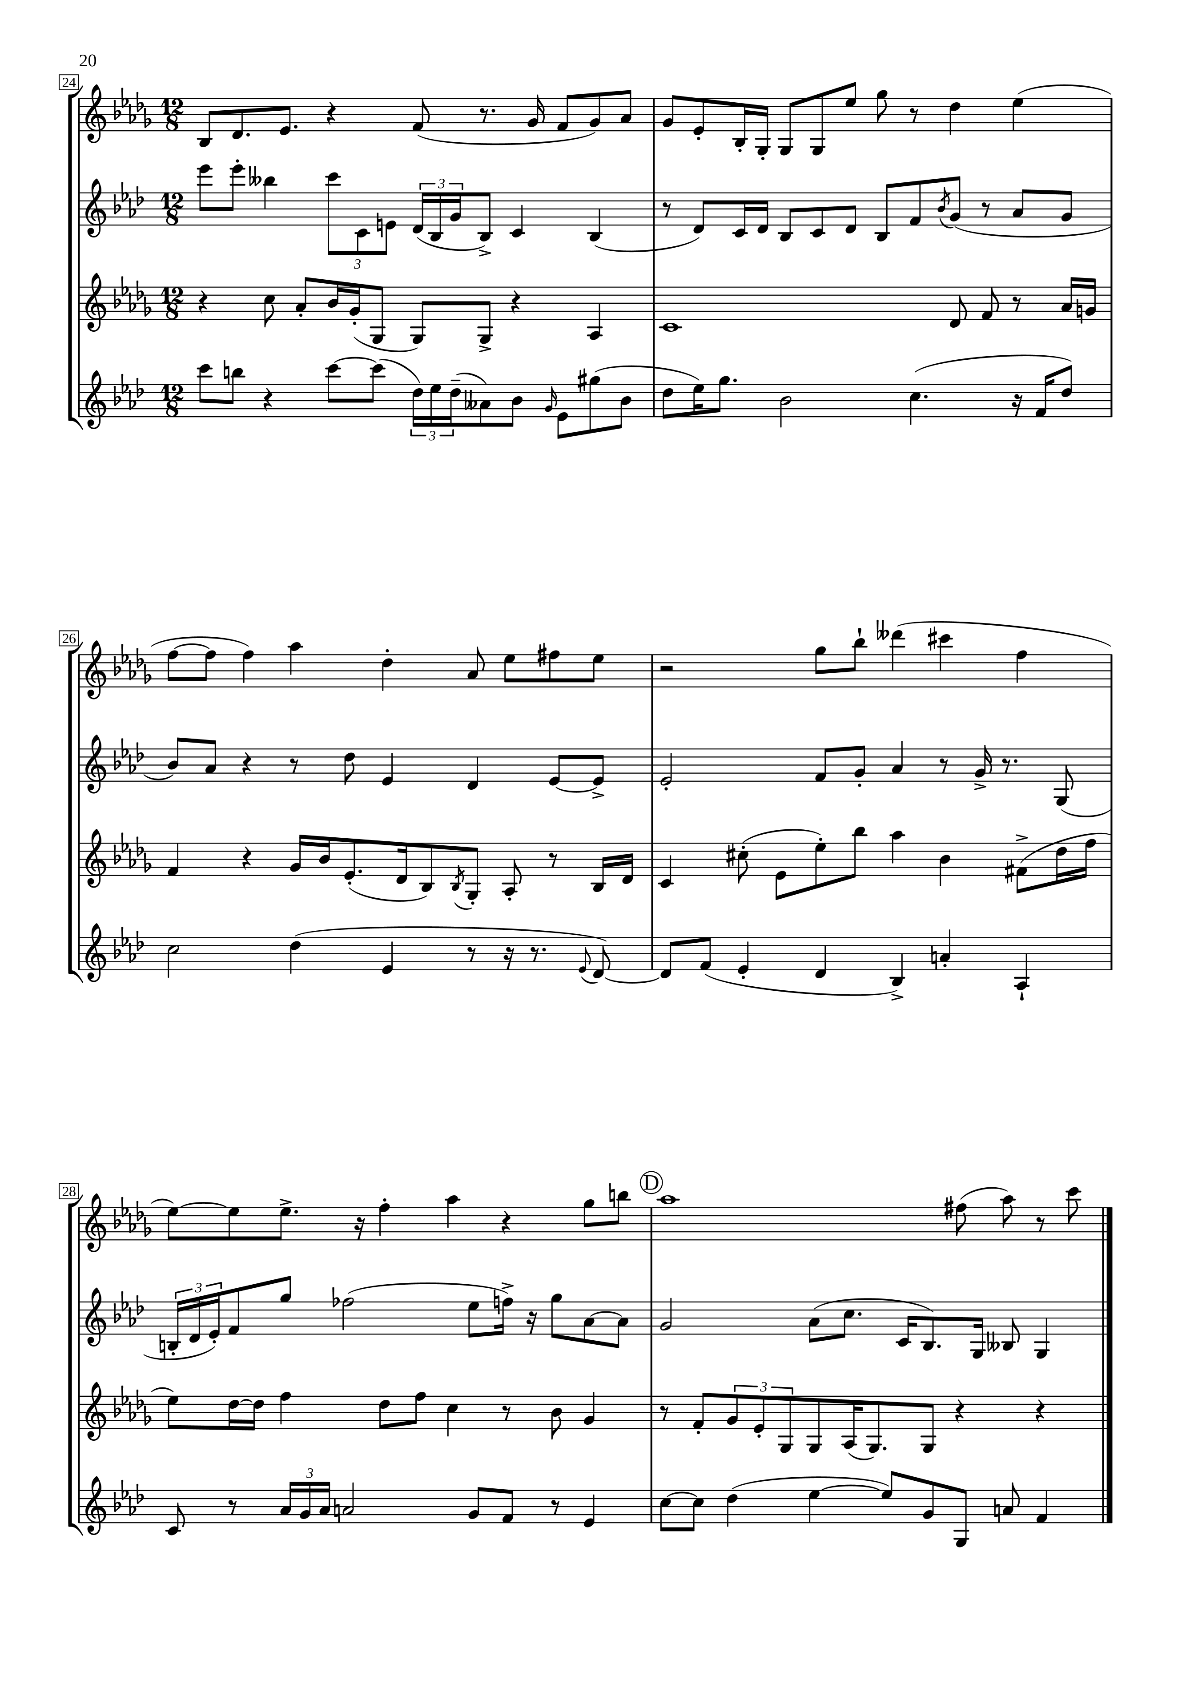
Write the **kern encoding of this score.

**kern	**kern	**kern	**kern
*part4	*part3	*part2	*part1
*staff4	*staff3	*staff2	*staff1
*clefG2	*clefG2	*clefG2	*clefG2
*k[b-e-a-d-]	*k[b-e-a-d-g-]	*k[b-e-a-d-]	*k[b-e-a-d-g-]
*M12/8	*M12/8	*M12/8	*M12/8
=24	=24	=24	=24
8ccc\L	4r	8eee-\L	8B-/L
8bbn\J	.	8eee-'\J	8.d-/
4r	8cc\	4bb--X\	.
.	.	.	8.e-/J
.	8a-'/L	.	.
[8ccc\L	16b-/L	12ccc\L	4r
.	(16g-'/J	.	.
.	.	12c\	.
(8ccc\J]	8G-/J	.	.
.	.	12en\J	.
24dd-\LL)	8G-/L)	(24d-/LL	(8f/
24ee-\	.	24B-/	.
(24dd-~\J	.	24g/J	.
8a--X\)	8G-^/J	8B-^/J)	8.r
8b-\J	4r	4c/	.
.	.	.	16g-/
16qqg/	.	.	.
8e-\L	.	.	8f/L
(8gg#X\	4A-/	(4B-/	8g-/)
8b-\J	.	.	8a-/J
=25	=25	=25	=25
8dd-\L	1c	8r	8g-/L
16ee-\K)	.	8d-/L)	8e-'/
8.gg\J	.	.	.
.	.	16c/L	16B-'/L
.	.	16d-/JJ	16G-'/JJ
2b-\	.	8B-/L	8G-/L
.	.	8c/	8G-/
.	.	8d-/J	8ee-/J
.	.	8B-/L	8gg-\
(4.cc\	.	8f/	8r
.	.	8qb-/	.
.	8d-/	(8g/J	4dd-\
.	8f/	8r	.
16r	8r	8a-/L	(4ee-\
16f/KL	.	.	.
8dd-/J)	16a-/LL	8g/J	.
.	16gn/JJ	.	.
!!LO:LB:g=z
=26	=26	=26	=26
2cc\	4f/	8b-/L)	[8ff\L
.	.	8a-/J	8ff\J]
.	4r	4r	4ff\)
(4dd-\	16g-/LL	8r	4aa-\
.	16b-/J	.	.
.	(8.e-'/	8dd-\	.
4e-/	.	4e-/	4dd-'\
.	16d-/k	.	.
.	8B-/)	.	.
.	8qB-/	.	.
8r	8G-'/J	4d-/	8a-/
16r	8A-'/	.	8ee-\L
8.r	.	.	.
.	8r	[8e-/L	8ff#X\
8qqe-/	.	.	.
[8d-/)	16B-/LL	8e-^/J]	8ee-\J
.	16d-/JJ	.	.
=27	=27	=27	=27
8d-/L]	4c/	2e-'/	2r
(8f/J	.	.	.
4e-'/	(8cc#X'\	.	.
.	8e-\L	.	.
4d-/	8ee-'\)	8f/L	8gg-\L
.	8bb-\J	8g'/J	8bb-`\J
4B-^/)	4aa-\	4a-/	(4ddd--X\
4an'/	4b-\	8r	4ccc#X\
.	.	16g^/	.
.	.	8.r	.
4A-`/	(8f#X^\L	.	4ff\
.	16dd-\L	(8G/	.
.	16ff\JJ	.	.
!!LO:LB:g=z
=28	=28	=28	=28
8c/	8ee-\L)	24Bn'/LL	[8ee-\L)
.	.	24d-/	.
.	.	24e-'/J)	.
8r	[16dd-\L	8f/	8ee-\]
.	16dd-\JJ]	.	.
24a-/LL	4ff\	8gg/J	8.ee-^\J
24g/	.	.	.
24a-/JJ	.	.	.
2an/	.	(2ff-X\	.
.	.	.	16r
.	8dd-\L	.	4ff'\
.	8ff\J	.	.
.	4cc\	.	4aa-\
8g/L	.	8ee-\L	.
8f/J	8r	16ffn^\Jk)	4r
.	.	16r	.
8r	8b-\	8gg\L	.
4e-/	4g-/	[8a-\	8gg-\L
.	.	8a-\J]	8bbn\J
!!LO:REH:place=s1:t=D
=29	=29	=29	=29
[8cc\L	8r	2g/	1aa-
8cc\J]	8f'/L	.	.
(4dd-\	12g-/	.	.
.	12e-'/	.	.
.	12G-/	.	.
[4ee-\	8G-/	(8a-\L	.
.	(16A-/K	8.cc\J	.
.	8.G-/)	.	.
8ee-/L])	.	.	.
.	.	16c/KL	.
8g/	8G-/J	8.B-/)	.
8G/J	4r	.	(8ff#X\
.	.	16G/Jk	.
8an/	.	8B--X/	8aa-\)
4f/	4r	4G/	8r
.	.	.	8ccc\
==	==	==	==
*-	*-	*-	*-
